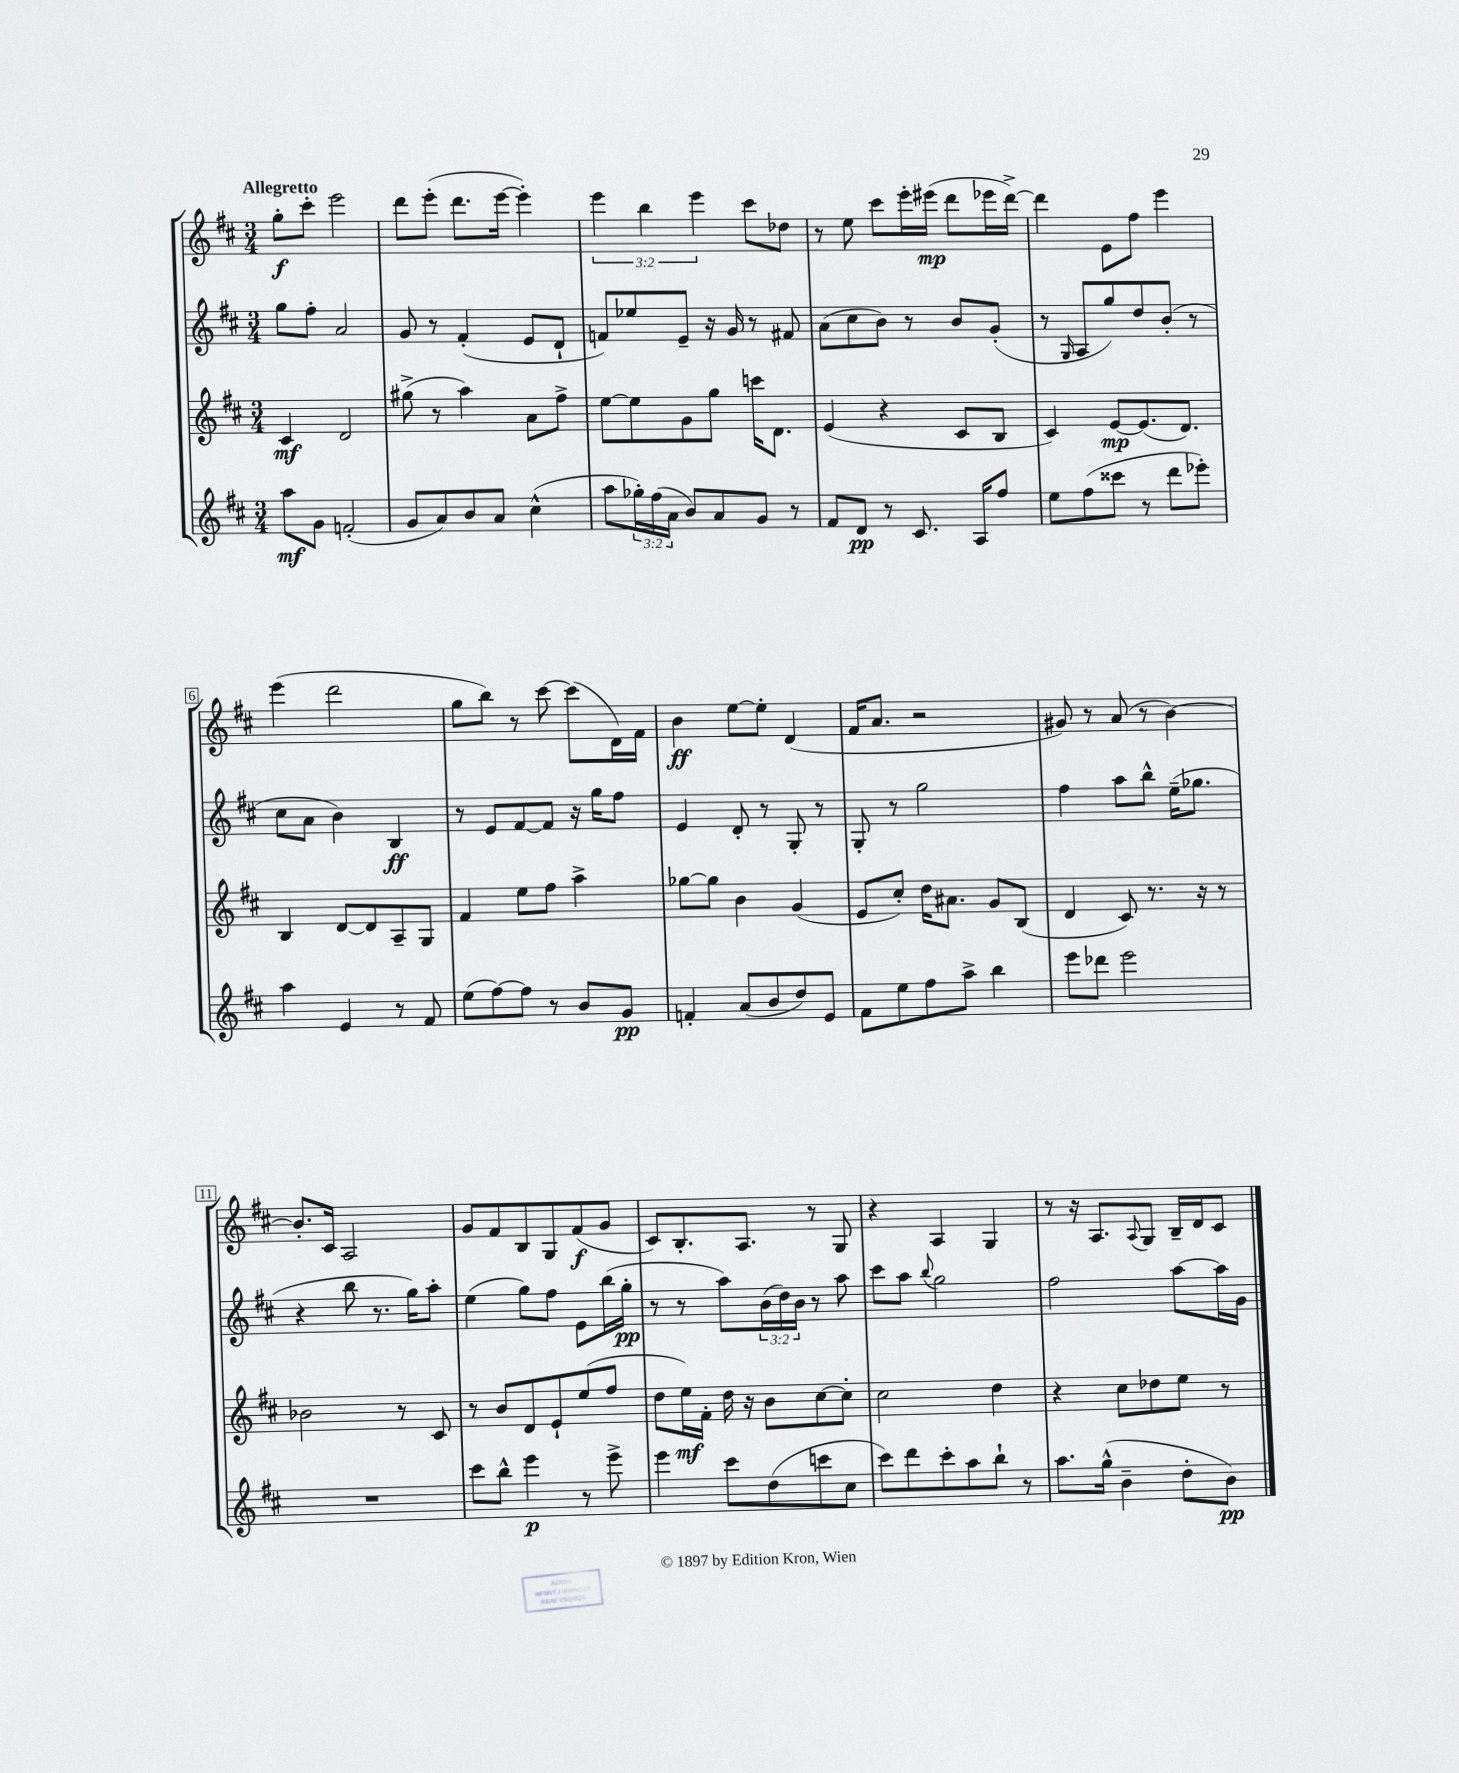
<<
\new StaffGroup <<
\new Staff = "s0" {
    \clef treble \key d \major \numericTimeSignature \time 3/4 \override Staff.TupletNumber.text = #tuplet-number::calc-fraction-text \tempo "Allegretto"
    g''8-.\f cis'''8-. e'''2 |
    d'''8 e'''8-.( d'''8. e'''16~ e'''4-.) |
    \tuplet 3/2 { e'''4 b''4 e'''4 } cis'''8 des''8 |
    r8 e''8 cis'''8 e'''16-. eis'''16\mp( d'''8 ees'''16 d'''16~->) |
    d'''4 e'8 fis''8 e'''4 |
    e'''4( d'''2 |
    g''8 b''8) r8 cis'''8~ cis'''8( d'16) fis'16 |
    b'4\ff e''8~ e''8-. d'4( |
    fis'16 a'8. r2 |
    gis'8) r8 a'8( r8 b'4~) |
    b'8.-. cis'16 a2 |
    g'8 fis'8 b8 g8 fis'8\f( g'8 |
    cis'8) b8.-. a8. r8 g8 |
    r4 a4 g4 |
    r8 r16 a8. \appoggiatura { a8 } g8 b16-- d'16 cis'8 \bar "|." |
}
\new Staff = "s1" {
    \clef treble \key d \major \numericTimeSignature \time 3/4 \override Staff.TupletNumber.text = #tuplet-number::calc-fraction-text
    g''8 fis''8-. a'2 |
    g'8 r8 fis'4-.( e'8 d'8-! |
    f'8) ees''8 e'8-- r16 g'16 r8 fis'8 |
    a'8( cis''8 b'8) r8 b'8 g'8-.( |
    r8 \grace { g16 } a8 g''8) d''8 b'8-.( r8 |
    cis''8 a'8 b'4) b4\ff |
    r8 e'8 fis'8~ fis'8 r16 g''16 fis''8 |
    e'4 d'8-. r8 g8-. r8 |
    g8-. r8 g''2 |
    fis''4 a''8 b''8-^ e''16--( ges''8. |
    r4 b''8 r8. g''16) a''8-. |
    e''4( g''8) fis''8 e'8 b''16( g''16-.\pp |
    r8 r8 a''8) \tuplet 3/2 { b'16( d''16) b'16 } r8 a''8 |
    cis'''8 a''8 \appoggiatura { b''8 } g''2 |
    fis''2 a''8~ a''16 g'16 \bar "|." |
}
\new Staff = "s2" {
    \clef treble \key d \major \numericTimeSignature \time 3/4
    cis'4\mf d'2 |
    gis''8->( r8 a''4) a'8 fis''8-> |
    e''8~ e''8 g'8 g''8 c'''16 d'8. |
    e'4( r4 cis'8 b8 |
    cis'4) e'8~\mp e'8.( d'8.) |
    b4 d'8~ d'8 a8-- g8 |
    fis'4 e''8 fis''8 a''4-> |
    ges''8~ ges''8 b'4 g'4( |
    e'8 cis''8-.) d''16 ais'8. g'8 b8( |
    d'4 cis'8) r8. r16 r8 |
    bes'2 r8 cis'8 |
    r8 b'8 d'8 e'8-! e''8( fis''8 |
    d''8 e''16\mf) fis'16-. d''16 r16 b'8 cis''8~ cis''8-. |
    cis''2 d''4 |
    r4 cis''8 des''8 e''8 r8 \bar "|." |
}
\new Staff = "s3" {
    \clef treble \key d \major \numericTimeSignature \time 3/4 \override Staff.TupletNumber.text = #tuplet-number::calc-fraction-text
    a''8\mf g'8 f'2-.( |
    g'8 a'8) b'8 a'8 cis''4-^( |
    a''8 \tuplet 3/2 { ges''16-.) fis''16( a'16 } b'8) a'8 g'8 r8 |
    fis'8 d'8\pp r8 cis'8. a16 fis''8 |
    e''8 fis''8( cisis'''8 r8 d'''8 ees'''8-.) |
    a''4 e'4 r8 fis'8 |
    e''8( fis''8~) fis''8 r8 b'8 g'8\pp |
    f'4-. a'8( b'8 d''8) e'8 |
    fis'8 e''8 fis''8 a''8-> b''4 |
    e'''8 des'''8 e'''2 |
    R2. |
    cis'''8 b''8-^ e'''4\p r8 e'''8-> |
    e'''4 cis'''8 d''8( c'''8 cis''8 |
    cis'''8) d'''8 cis'''8-. a''8 b''8-! r8 |
    a''8. g''16-^( b'4-- d''8-. b'8\pp) \bar "|." |
}
>>
>>
\layout { \context { \Score \override BarNumber.stencil = #(make-stencil-boxer 0.1 0.3 ly:text-interface::print) } }
